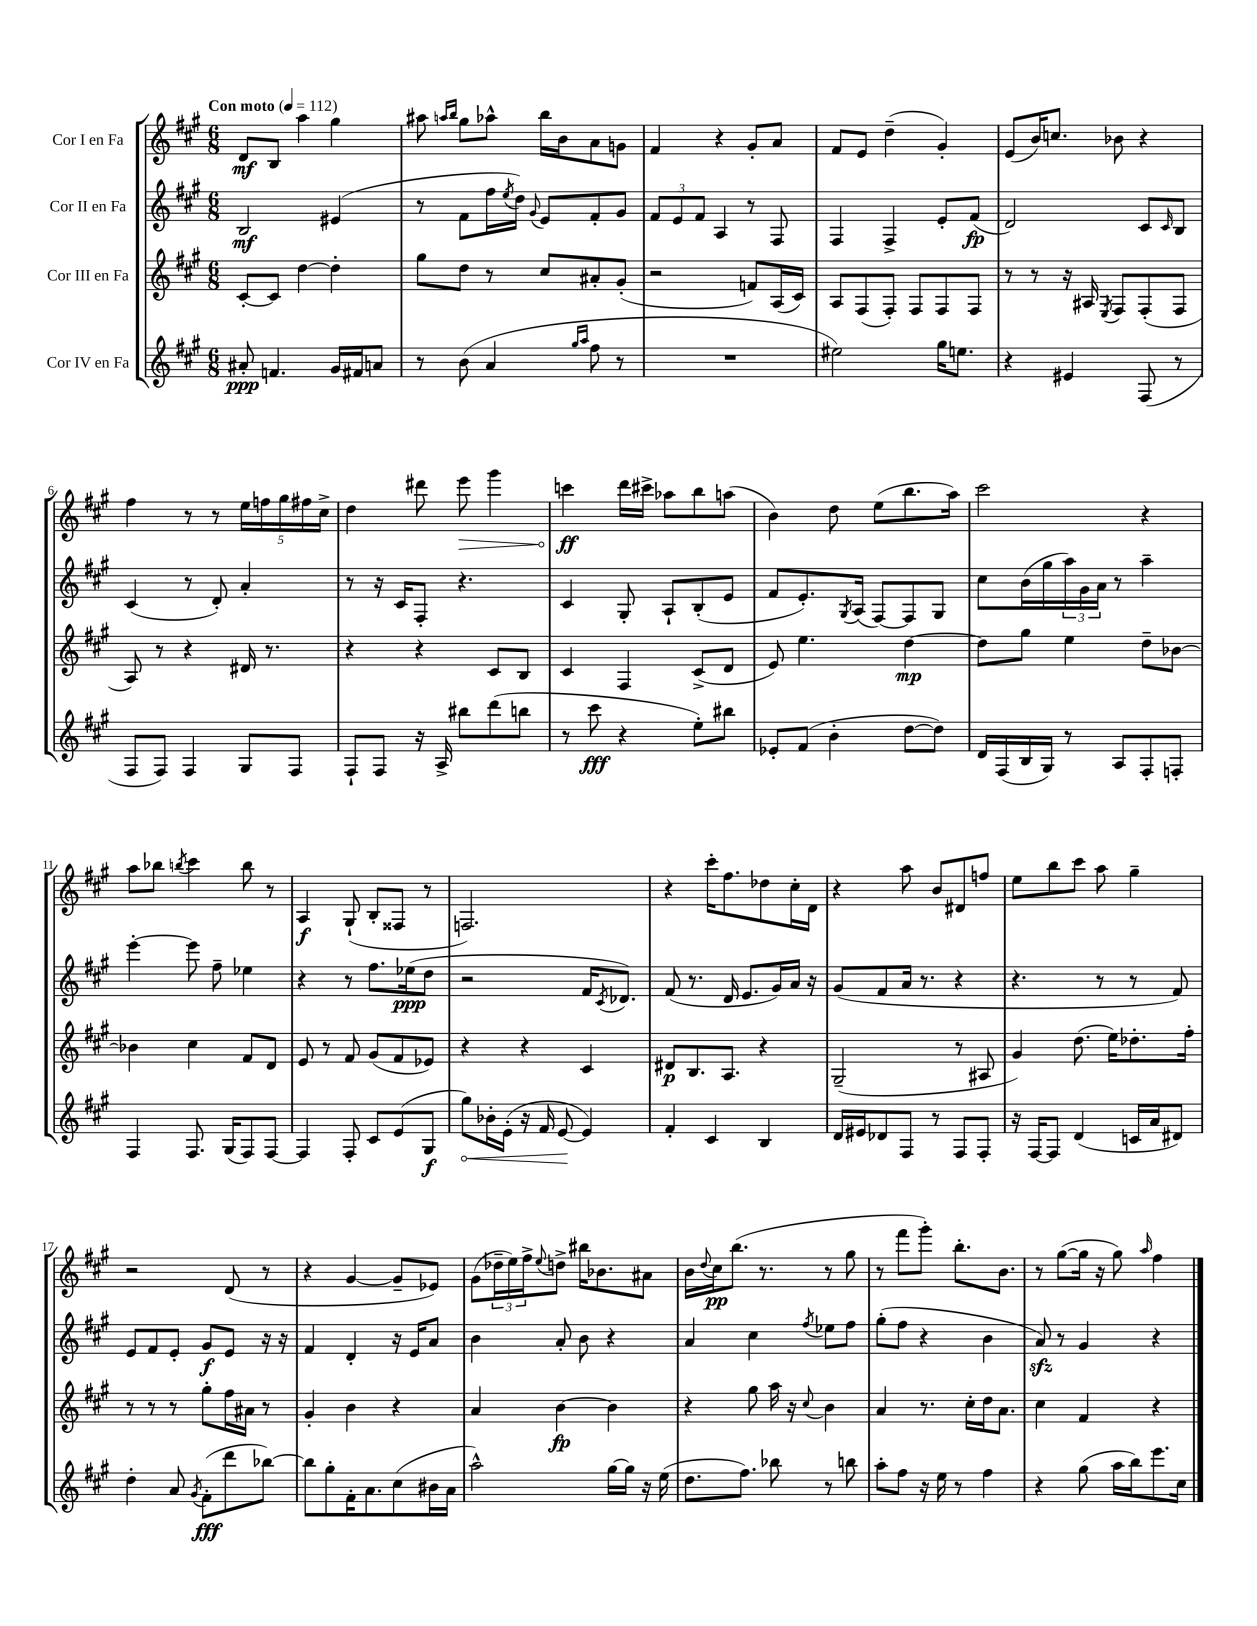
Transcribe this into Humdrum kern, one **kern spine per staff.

**kern	**dynam	**kern	**dynam	**kern	**dynam	**kern	**dynam
*part4	*part4	*part3	*part3	*part2	*part2	*part1	*part1
*staff4	*staff4	*staff3	*staff3	*staff2	*staff2	*staff1	*staff1
*I"Cor IV en Fa	*	*I"Cor III en Fa	*	*I"Cor II en Fa	*	*I"Cor I en Fa	*
*clefG2	*	*clefG2	*	*clefG2	*	*clefG2	*
*k[f#c#g#]	*	*k[f#c#g#]	*	*k[f#c#g#]	*	*k[f#c#g#]	*
*M6/8	*	*M6/8	*	*M6/8	*	*M6/8	*
*MM112	*	*MM112	*	*MM112	*	*MM112	*
=1	=1	=1	=1	=1	=1	=1	=1
!	!	!	!	!	!	!LO:TX:a:B:t=Con moto	!
8a#X'/	ppp	[8c#'/L	.	2B/	mf	8d/L	mf
4.fn/	.	8c#/J]	.	.	.	8B/J	.
.	.	[4dd\	.	.	.	4aa\	.
16g#/LL	.	4dd'\]	.	(4e#X/	.	4gg#\	.
16f#X/J	.	.	.	.	.	.	.
8an/J	.	.	.	.	.	.	.
=2	=2	=2	=2	=2	=2	=2	=2
8r	.	8gg#\L	.	8r	.	8aa#X\	.
.	.	.	.	.	.	16qqaan/LL	.
.	.	.	.	.	.	16qqbb/JJ	.
(8b\	.	8dd\J	.	8f#\L	.	8gg#\L	.
4a/	.	8r	.	16ff#\L	.	8aa-X^^\J	.
.	.	.	.	8qee/	.	.	.
.	.	.	.	16dd\JJ)	.	.	.
.	.	.	.	8qqg#/	.	.	.
.	.	8cc#/L	.	8e/L	.	16bb\LL	.
.	.	.	.	.	.	16b\J	.
16qqgg#/LL	.	.	.	.	.	.	.
16qqaa/JJ	.	.	.	.	.	.	.
8ff#\	.	8a#X'/	.	8f#'/	.	8a\	.
8r	.	(8g#'/J	.	8g#/J	.	8gn\J	.
=3	=3	=3	=3	=3	=3	=3	=3
2.r	.	2r	.	12f#/L	.	4f#/	.
.	.	.	.	12e/	.	.	.
.	.	.	.	12f#/J	.	.	.
.	.	.	.	4A/	.	4r	.
.	.	8fn/L)	.	8r	.	8g#'/L	.
.	.	(16A/L	.	8F#/	.	8a/J	.
.	.	16c#/JJ)	.	.	.	.	.
=4	=4	=4	=4	=4	=4	=4	=4
2ee#X\)	.	8A/L	.	4F#/	.	8f#/L	.
.	.	(8F#/	.	.	.	8e/J	.
.	.	8F#'/J)	.	4F#^/	.	(4dd~\	.
.	.	8F#/L	.	.	.	.	.
16gg#\KL	.	8F#/	.	8e'/L	.	4g#'/)	.
8.een\J	.	.	.	.	.	.	.
.	.	8F#/J	.	(8f#/J	fp	.	.
=5	=5	=5	=5	=5	=5	=5	=5
4r	.	8r	.	2d/)	.	(8e/L	.
.	.	8r	.	.	.	16b/K)	.
.	.	.	.	.	.	8.ccn/J	.
4e#X/	.	16r	.	.	.	.	.
.	.	16A#X/	.	.	.	.	.
.	.	8qE/	.	.	.	.	.
.	.	8F#/L	.	.	.	8b-X\	.
(8F#/	.	(8F#'/	.	8c#/L	.	4r	.
.	.	.	.	16qqc#/	.	.	.
8r	.	8F#/J	.	8B/J	.	.	.
!!LO:LB:g=z
=6	=6	=6	=6	=6	=6	=6	=6
8F#/L	.	8A/)	.	(4c#/	.	4ff#\	.
8F#/J)	.	8r	.	.	.	.	.
4F#/	.	4r	.	8r	.	8r	.
.	.	.	.	8d'/)	.	8r	.
8G#/L	.	16d#X/	.	4a'/	.	20ee\LL	.
.	.	.	.	.	.	20ffn\	.
.	.	8.r	.	.	.	.	.
.	.	.	.	.	.	20gg#\	.
8F#/J	.	.	.	.	.	.	.
.	.	.	.	.	.	20ff#X\	.
.	.	.	.	.	.	20cc#^\JJ	.
=7	=7	=7	=7	=7	=7	=7	=7
8F#`/L	.	4r	.	8r	.	4dd\	.
8F#/J	.	.	.	16r	.	.	.
.	.	.	.	16c#/KL	.	.	.
16r	.	4r	.	8F#'/J	.	8ddd#X\	.
16A^/	.	.	.	.	.	.	.
!	!	!	!	!	!	!	!LO:HP:b
8bb#X\L	.	.	.	4.r	.	8eee\	>
(8ddd\	.	8c#/L	.	.	.	4ggg#\	.
8bbn\J	.	8B/J	.	.	.	.	.
=8	=8	=8	=8	=8	=8	=8	=8
8r	.	4c#/	.	4c#/	.	4cccn\	ff
8ccc#\	fff	.	.	.	.	.	.
4r	.	4F#/	.	8G#'/	.	16ddd\LL	]
.	.	.	.	.	.	16ccc#X^\JJ	.
.	.	.	.	8A`/L	.	8aa-X\L	.
8ee'\L)	.	(8c#^/L	.	(8B'/	.	8bb\	.
8bb#X\J	.	8d/J	.	8e/J	.	(8aan\J	.
=9	=9	=9	=9	=9	=9	=9	=9
8e-X'/L	.	8e/)	.	8f#/L	.	4b\)	.
(8f#/J	.	4.ee\	.	8.e'/)	.	.	.
4b'\	.	.	.	.	.	8dd\	.
.	.	.	.	8qG#/	.	.	.
.	.	.	.	(16A/Jk	.	.	.
.	.	.	.	[8F#/L)	.	(8ee\L	.
[8dd\L	.	[4dd\	mp	8F#/]	.	8.bb\	.
8dd\J])	.	.	.	8G#/J	.	.	.
.	.	.	.	.	.	16aa\Jk)	.
=10	=10	=10	=10	=10	=10	=10	=10
16d/LL	.	8dd\L]	.	8cc#\L	.	2ccc#\	.
(16F#/	.	.	.	.	.	.	.
16B/	.	8gg#\J	.	(16b\L	.	.	.
16G#/JJ)	.	.	.	16gg#\	.	.	.
8r	.	4ee\	.	24aa\)	.	.	.
.	.	.	.	24g#\	.	.	.
.	.	.	.	24a\JJ	.	.	.
8A/L	.	.	.	8r	.	.	.
8F#'/	.	8dd~\L	.	4aa~\	.	4r	.
8Fn'/J	.	[8b-X\J	.	.	.	.	.
!!LO:LB:g=z
=11	=11	=11	=11	=11	=11	=11	=11
4F#/	.	4b-X\]	.	[4eee'\	.	8aa\L	.
.	.	.	.	.	.	8bb-X\J	.
.	.	.	.	.	.	8qbbn/	.
8.F#/	.	4cc#\	.	8eee\]	.	4ccc#\	.
.	.	.	.	8ff#~\	.	.	.
(16G#/KL	.	.	.	.	.	.	.
8F#/)	.	8f#/L	.	4ee-X\	.	8bb\	.
[8F#/J	.	8d/J	.	.	.	8r	.
=12	=12	=12	=12	=12	=12	=12	=12
4F#/]	.	8e/	.	4r	.	4A/	f
.	.	8r	.	.	.	.	.
8F#'/	.	8f#/	.	8r	.	(8G#`/	.
8c#/L	.	(8g#/L	.	8.ff#\L	.	8B'/L	.
(8e/	.	8f#/	.	.	.	8F##X/J	.
.	.	.	.	(16ee-X\k	ppp	.	.
8G#/J	f	8e-X/J)	.	8dd\J	.	8r	.
=13	=13	=13	=13	=13	=13	=13	=13
!	!LO:HP:b	!	!	!	!	!	!
8gg#\L)	<	4r	.	2r	.	2.Fn/)	.
16b-X'\L	.	.	.	.	.	.	.
(16e'\JJ	.	.	.	.	.	.	.
16r	.	4r	.	.	.	.	.
16f#/	.	.	.	.	.	.	.
[8e/	.	.	.	.	.	.	.
4e/])	[	4c#/	.	16f#/KL	.	.	.
.	.	.	.	8qc#/	.	.	.
.	.	.	.	8.d-X/J)	.	.	.
=14	=14	=14	=14	=14	=14	=14	=14
4f#'/	.	8d#X/L	p	(8f#/	.	4r	.
.	.	8.B/	.	8.r	.	.	.
4c#/	.	.	.	.	.	16ccc#'\KL	.
.	.	8.A/J	.	16d/	.	8.ff#\	.
.	.	.	.	8.e/L	.	.	.
4B/	.	4r	.	.	.	8dd-X\	.
.	.	.	.	16g#/L)	.	.	.
.	.	.	.	16a/JJ	.	16cc#'\L	.
.	.	.	.	16r	.	16d\JJ	.
=15	=15	=15	=15	=15	=15	=15	=15
16d/LL	.	(2G#~/	.	(8g#/L	.	4r	.
16e#X/J	.	.	.	.	.	.	.
8d-X/	.	.	.	8f#/	.	.	.
8F#/J	.	.	.	16a/Jk	.	8aa\	.
.	.	.	.	8.r	.	.	.
8r	.	.	.	.	.	8b/L	.
8F#/L	.	8r	.	4r	.	8d#X/	.
8F#'/J	.	8A#X/	.	.	.	8ffn/J	.
=16	=16	=16	=16	=16	=16	=16	=16
16r	.	4g#/)	.	4.r	.	8ee\L	.
[16F#/KL	.	.	.	.	.	.	.
8F#/J]	.	.	.	.	.	8bb\	.
(4d/	.	(8.dd\	.	.	.	8ccc#\J	.
.	.	.	.	8r	.	8aa\	.
.	.	16ee\KL)	.	.	.	.	.
16cn/LL	.	8.dd-X'\	.	8r	.	4gg#~\	.
16a/J	.	.	.	.	.	.	.
8d#X/J)	.	.	.	8f#/)	.	.	.
.	.	16ff#'\Jk	.	.	.	.	.
!!LO:LB:g=z
=17	=17	=17	=17	=17	=17	=17	=17
4dd'\	.	8r	.	8e/L	.	2r	.
.	.	8r	.	8f#/	.	.	.
8a/	.	8r	.	8e'/J	.	.	.
8qg#/	.	.	.	.	.	.	.
(8f#'\L	fff	8gg#'\L	.	8g#/L	f	.	.
8ddd\	.	16ff#\L	.	8e/J	.	(8d/	.
.	.	16a#X\JJ	.	.	.	.	.
[8bb-X\J)	.	8r	.	16r	.	8r	.
.	.	.	.	16r	.	.	.
=18	=18	=18	=18	=18	=18	=18	=18
8bb-\L]	.	4g#'/	.	4f#/	.	4r	.
8gg#'\	.	.	.	.	.	.	.
16f#'\K	.	4b\	.	4d'/	.	[4g#/	.
8.a\	.	.	.	.	.	.	.
(8cc#\	.	4r	.	16r	.	8g#~/L]	.
.	.	.	.	16e/KL	.	.	.
16b#X\L	.	.	.	8a/J	.	8e-X/J)	.
16a\JJ	.	.	.	.	.	.	.
=19	=19	=19	=19	=19	=19	=19	=19
2aa^^\)	.	4a/	.	4b\	.	(8g#\L	.
.	.	.	.	.	.	24dd-X~\L	.
.	.	.	.	.	.	24ee\)	.
.	.	.	.	.	.	24ff#^\J	.
.	.	.	.	.	.	8qqee/	.
.	.	[4b\	fp	8a'/	.	8ddn^\J	.
.	.	.	.	8b\	.	16bb#X\KL	.
.	.	.	.	.	.	8.b-X\	.
[16gg#\LL	.	4b\]	.	4r	.	.	.
16gg#\JJ]	.	.	.	.	.	.	.
16r	.	.	.	.	.	8a#X\J	.
(16ee\	.	.	.	.	.	.	.
=20	=20	=20	=20	=20	=20	=20	=20
8.dd\L	.	4r	.	4a/	.	16b\LL	.
.	.	.	.	.	.	8qqdd/	.
.	.	.	.	.	.	16cc#\J	pp
.	.	.	.	.	.	(8.bb\J	.
8.ff#\J)	.	.	.	.	.	.	.
.	.	8gg#\	.	4cc#\	.	.	.
.	.	.	.	.	.	8.r	.
8bb-X\	.	16aa\	.	.	.	.	.
.	.	16r	.	.	.	.	.
.	.	8qqcc#/	.	8qff#/	.	.	.
8r	.	4b\	.	8ee-X\L	.	8r	.
8bbn\	.	.	.	8ff#\J	.	8gg#\	.
=21	=21	=21	=21	=21	=21	=21	=21
8aa'\L	.	4a/	.	(8gg#'\L	.	8r	.
8ff#\J	.	.	.	8ff#\J	.	8fff#\L	.
16r	.	8.r	.	4r	.	8ggg#'\J)	.
16ee\	.	.	.	.	.	.	.
8r	.	.	.	.	.	8.bb'\L	.
.	.	16cc#'\LL	.	.	.	.	.
4ff#\	.	16dd\J	.	4b\	.	.	.
.	.	8.a\J	.	.	.	8.b\J	.
=22	=22	=22	=22	=22	=22	=22	=22
4r	.	4cc#\	.	8azz/)	.	8r	.
.	.	.	.	8r	.	([8gg#\L	.
(8gg#\	.	4f#/	.	4g#/	.	16gg#\Jk]	.
.	.	.	.	.	.	16r	.
16aa\LL	.	.	.	.	.	8gg#\)	.
16bb\J)	.	.	.	.	.	.	.
.	.	.	.	.	.	16qqaa/	.
8.eee\	.	4r	.	4r	.	4ff#\	.
16cc#\Jk	.	.	.	.	.	.	.
==	==	==	==	==	==	==	==
*-	*-	*-	*-	*-	*-	*-	*-
